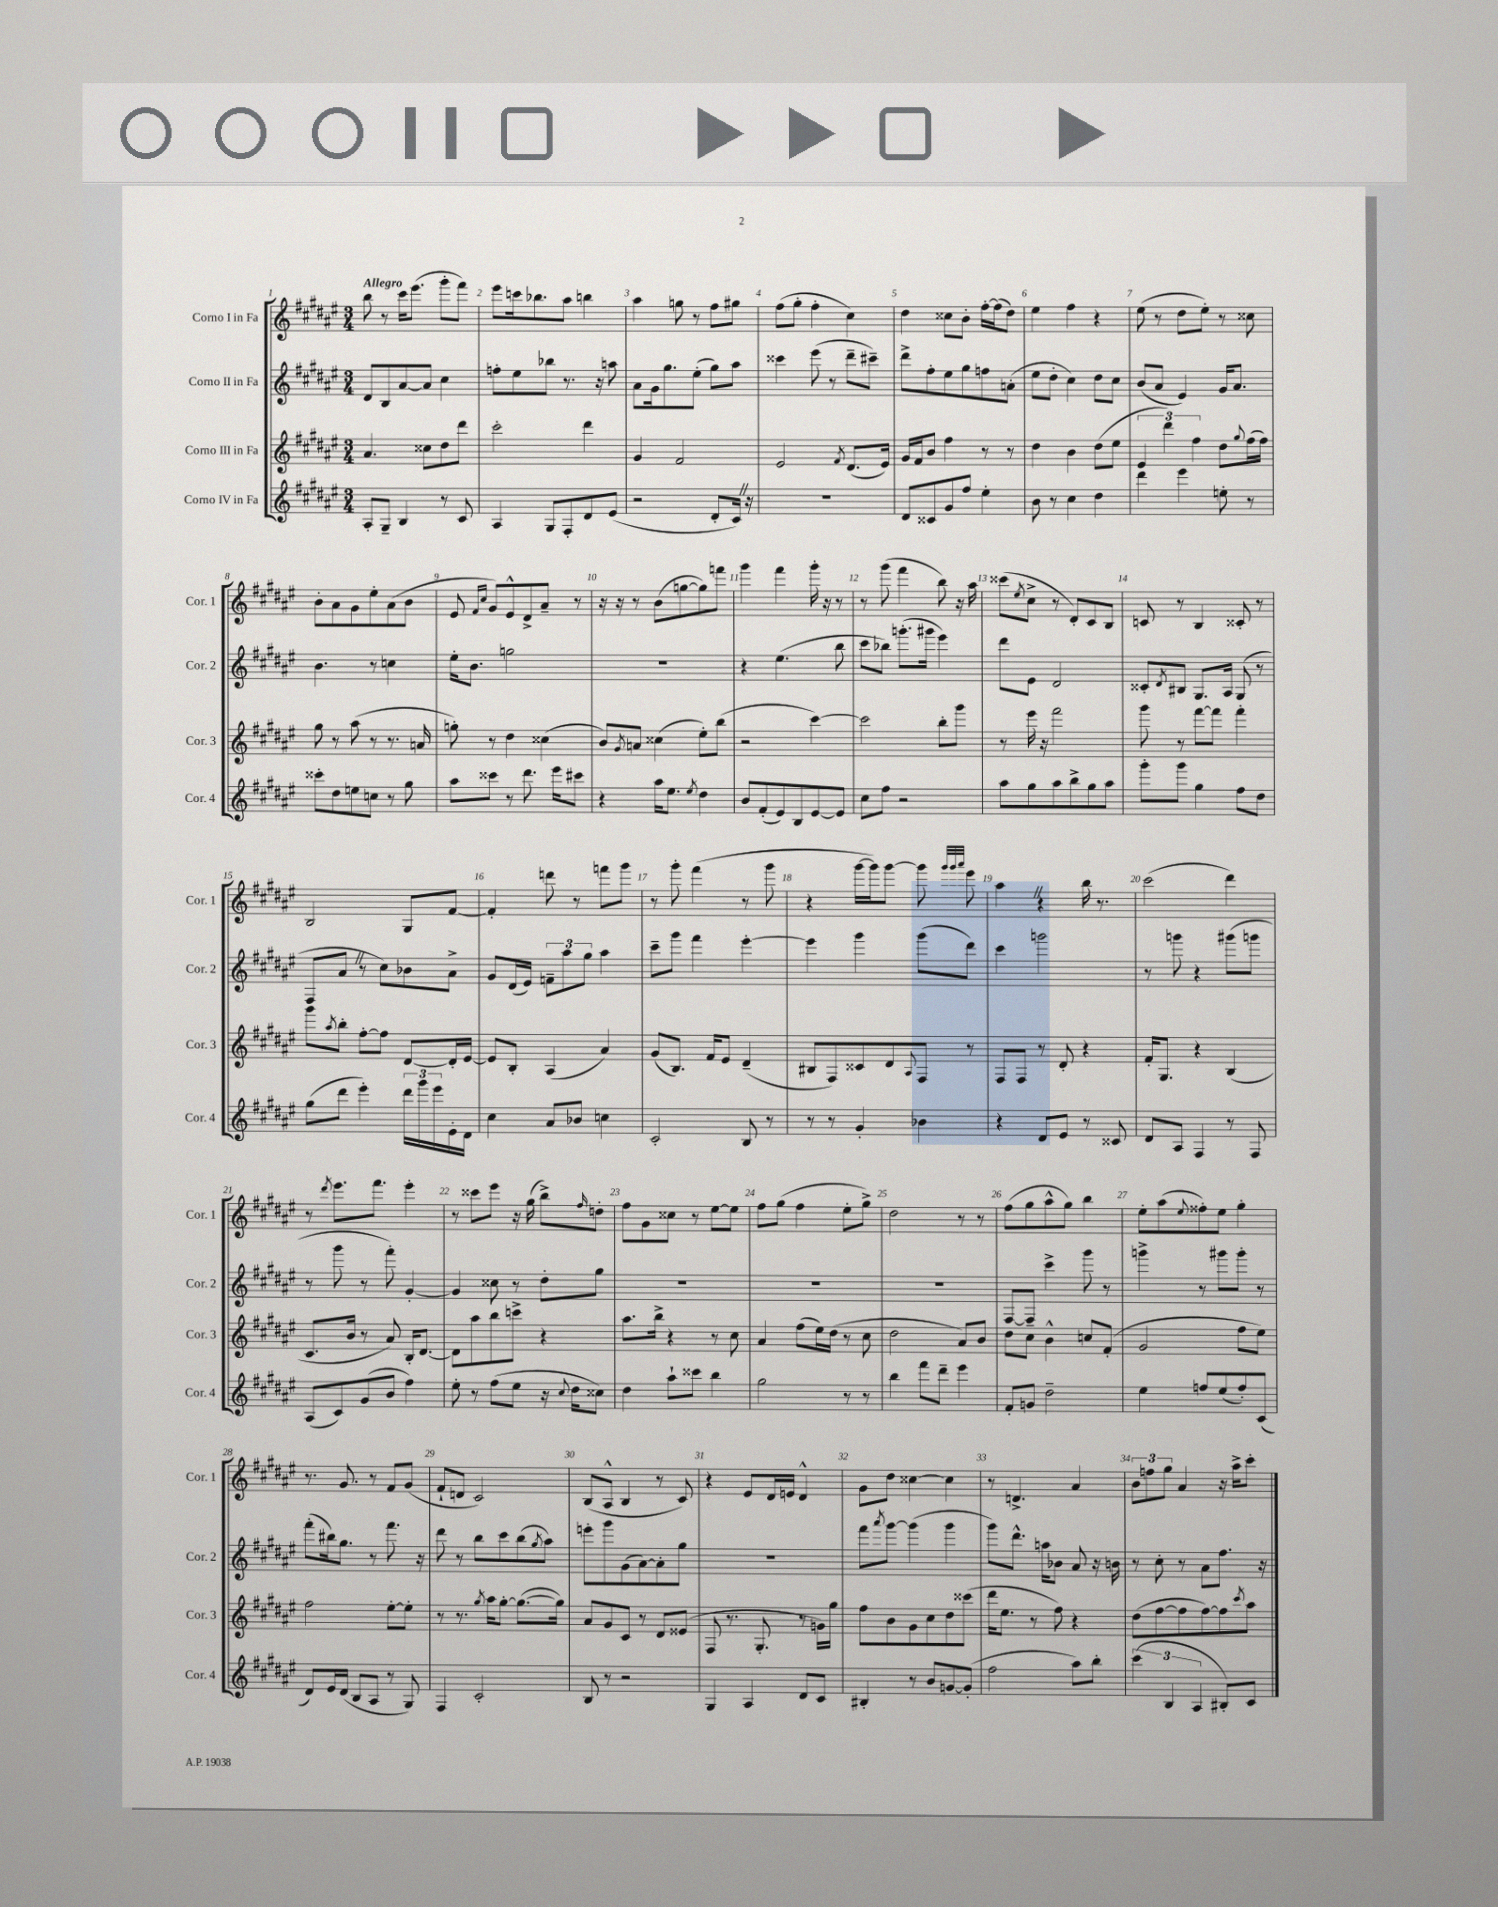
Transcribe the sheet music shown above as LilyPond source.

<<
\new StaffGroup <<
\new Staff = "s0" \with { instrumentName = "Corno I in Fa" shortInstrumentName = "Cor. 1" } {
    \clef treble \key fis \major \numericTimeSignature \time 3/4 \tempo "Allegro"
    b''8 r8 cis'''16 eis'''8.( gis'''8-. fis'''8) |
    eis'''8 c'''16 bes''8. ais''8 b''4 |
    ais''4 g''8 r8 fis''8 gis''8 |
    fis''8( gis''8-. fis''4-. cis''4) |
    dis''4 cisis''8 b'8-. fis''16~-. fis''16( dis''8) |
    eis''4 fis''4 r4 |
    eis''8( r8 dis''8 eis''8-.) r8 cisis''8 |
    b'8-. ais'8 gis'8 eis''8-. ais'8( b'8 |
    eis'8 \grace { fis'16 cis''16 } gis'8) eis'8-^ dis'8-> ais'8-- r8 |
    r16 r16 r8 b'8( g''8~ g''8) f'''8 |
    gis'''4 fis'''4 gis'''16-. r16 r8 |
    r8 gis'''8( fis'''4 b''8) r16 ais''16 |
    cisis'''8( \acciaccatura { eis''8 } cis''8-> r8 dis'8-.) cis'8 b8 |
    c'8 r8 b4 cisis'8-. r8 |
    b2 gis8 fis'8~ |
    fis'4-. d'''8 r8 f'''8 gis'''8 |
    r8 gis'''8-. fis'''4( r8 gis'''8 |
    r4 gis'''16~ gis'''16) gis'''8~ gis'''8 \grace { gis'''32 gis'''32 ais'''32 } eis'''8 |
    ais''4 \once \override BreathingSign.text = \markup { \musicglyph "scripts.caesura.straight" } \breathe r4 b''16 r8. |
    cis'''2( dis'''4) |
    r8 \acciaccatura { dis'''8 } eis'''8. fis'''8. eis'''4-. |
    r8 cisis'''8 eis'''8 r16 gis''16( b''8->) \grace { fis''16 } d''8-. |
    fis''8 gis'8 cisis''8 r8 eis''8~ eis''8 |
    fis''8 gis''8( fis''4 eis''8-. gis''8->) |
    dis''2 r8 r8 |
    fis''8( gis''8 ais''8-^ gis''8) b''4 |
    eis''8-. ais''8( \appoggiatura { eis''8 } fisis''8-.) eis''8 gis''4-. |
    r8. gis'8. r8 fis'8 gis'8( |
    fis'8-! d'8 cis'2) |
    b8( ais8-^ b4 r8 cis'8) |
    r4 eis'8 dis'16 e'16 dis'4-^ |
    gis'8 dis''8 cisis''4~ cisis''4 |
    r8 d'4.-> ais'4 |
    \tuplet 3/2 { b'8 f''8 gis''8 } ais'4 r16 ais''16-> cis'''8-. \bar "|." |
}
\new Staff = "s1" \with { instrumentName = "Corno II in Fa" shortInstrumentName = "Cor. 2" } {
    \clef treble \key fis \major \numericTimeSignature \time 3/4
    dis'8 b8 ais'8~ ais'8 cis''4 |
    f''8-. eis''8 bes''8 r8. r16 a''8 |
    ais'8 gis'16 gis''8. eis''8-.( gis''8) ais''8 |
    cisis'''4 eis'''8( r8 dis'''8-- cis'''8--) |
    dis'''8-> fis''8-. eis''8 gis''8 f''8 a'8-.( |
    eis''8 dis''8-. cis''4) dis''8 cis''8 |
    b'8( ais'8 eis'4) gis'16 ais'8. |
    b'4. r8 c''4 |
    eis''16-. b'8. g''2 |
    R2. |
    r4 eis''4.( b''8 |
    cis'''8 bes''8) g'''8.-.( gis'''16 eis'''4) |
    dis'''8 eis'8 dis'2 |
    cisis'8-. \acciaccatura { dis'8 } bis8 gis8. ais16 gis8( r8 |
    fis8 ais'8 \once \override BreathingSign.text = \markup { \musicglyph "scripts.caesura.straight" } \breathe r8 cis''8) bes'8 ais'8-> |
    gis'8 dis'16( eis'16) \tuplet 3/2 { f'8-- ais''8 gis''8 } ais''4 |
    cis'''8-- gis'''8 fis'''4 eis'''4~-. |
    eis'''4 gis'''4 gis'''8( dis'''8) |
    cis'''4 g'''2 |
    r8 g'''8 r4 gis'''8( g'''8 |
    r8 gis'''8 r8 fis'''8-.) gis'4~-. |
    gis'4 cisis''8 r8 dis''8-. gis''8 |
    R2. |
    R2. |
    R2. |
    fis8~ fis8-- cis'''4-> gis'''8 r8 |
    g'''4-> r8 gis'''8 gis'''8-. r8 |
    fis'''8-.( bis''16) gis''8. r8 fis'''8. r16 |
    dis'''8 r8 b''8 cis'''8 b''8( \acciaccatura { gis''8 } ais''8) |
    e'''8-. gis'''8 gis'8( ais'8~) ais'8-. gis''8 |
    R2. |
    fis'''8 \acciaccatura { ais'''8 } gis'''8~ gis'''4( gis'''4 |
    gis'''8) dis'''8.-^ a''16 bes'8 ais'8 r16 b'16 |
    r8 cis''8-. r8 ais'8 fis''8. r16 \bar "|." |
}
\new Staff = "s2" \with { instrumentName = "Corno III in Fa" shortInstrumentName = "Cor. 3" } {
    \clef treble \key fis \major \numericTimeSignature \time 3/4
    ais'4. cisis''8 dis''8 dis'''8 |
    cis'''2-. dis'''4 |
    gis'4 fis'2 |
    eis'2 \acciaccatura { fis'8 } dis'8.( eis'16) |
    gis'16 fis'16 b'8 fis''4 r8 r8 |
    dis''4 b'4 dis''8( eis''8 |
    \tuplet 3/2 { eis'4 dis'''4) fis''4 } dis''8 \appoggiatura { gis''8 } fis''16( fis''16) |
    gis''8 r8 ais''8( r8 r8. a'16 |
    g''8-.) r8 dis''4 cisis''4( |
    b'8) \acciaccatura { gis'8 } a'8 cisis''4( eis''8-.) b''8( |
    r2 cis'''4~) |
    cis'''2 b''8-. gis'''8 |
    r8 eis'''16 r16 fis'''2 |
    gis'''8 r8 fis'''8~ fis'''8 fis'''4-. |
    gis'''8 \acciaccatura { ais''8 } b''8-. fis''8~-. fis''8 dis'8~ dis'16-. eis'16~ |
    eis'8 b8-. ais4( ais'4) |
    gis'8( b8.) fis'16 eis'8 dis'4--( |
    bis8 fis8) cisis'8 dis'8 \appoggiatura { ais8 } fis8 r8 |
    fis8 fis8 r8 dis'8-. r4 |
    fis'16-. gis8. r4 b4( |
    cis'8. b'16 r8 ais'8) b16-. dis'8.~ |
    dis'8 ais''8 b''8 c'''8-> r4 |
    ais''8. b''16-> r4 r8 cis''8 |
    ais'4 fis''8( eis''16) dis''16( r8 cis''8 |
    dis''2 ais'8) b'8 |
    dis''8 cis''8 b'4-^ c''8 fis'8-.( |
    gis'2 fis''8 eis''8) |
    fis''2 eis''8~-. eis''8-. |
    r8 r8. \acciaccatura { gis''8 } ais''16 gis''8~-. gis''8.~( gis''16) |
    ais'8 gis'8 cis'8 r8 dis'8 eisis'8( |
    fis8 r8. gis8.-. r8 g'16) gis''16 |
    fis''8 b'8 gis'8 cis''8 dis''8 cisis'''8( |
    dis'''16 eis''8. r8 fis''8) r4 |
    dis''8( fis''8~ fis''8 fis''8~) fis''8 \acciaccatura { cis'''8 } ais''8 \bar "|." |
}
\new Staff = "s3" \with { instrumentName = "Corno IV in Fa" shortInstrumentName = "Cor. 4" } {
    \clef treble \key fis \major \numericTimeSignature \time 3/4
    ais8-. gis8-- b4 r8 cis'8 |
    ais4 gis8 fis8-. dis'8 eis'8( |
    r2 dis'8-. cis'16) \once \override BreathingSign.text = \markup { \musicglyph "scripts.caesura.straight" } \breathe r16 |
    R2. |
    dis'8 cisis'8 gis'8 fis''8 eis''4-. |
    b'8 r8 cis''4 dis''4 |
    dis'''4 eis'''4 e''8-. r8 |
    cisis'''8-. dis''8 e''8 c''8 r8 gis''8 |
    ais''8 cisis'''8 r8 dis'''8. eis'''16 cis'''8 |
    r4 ais''16 eis''8. \acciaccatura { eis''8 } dis''4 |
    b'8 fis'8-.( eis'8) b8 eis'8~ eis'8 |
    cis''8 fis''8 r2 |
    ais''8 gis''8 ais''8 b''8-> gis''8 ais''8 |
    gis'''8-. gis'''8 gis''4 fis''8 dis''8 |
    gis''8( dis'''8 eis'''4-.) \tuplet 3/2 { dis'''16 gis'''16 eis'''16 } eis'16-. dis'16 |
    cis''4 ais'8 bes'8 c''4 |
    cis'2-. b8 r8 |
    r8 r8 gis'4-. bes'4 |
    r4 dis'8 eis'8 r8 cisis'8 |
    dis'8 ais8 fis4 r8 fis8 |
    ais8( cis'8) gis'8( b'8 fis''4) |
    eis''8-. r8 fis''8( eis''8 r16 \appoggiatura { cis''8 } dis''16 cisis''8) |
    dis''4 ais''8-! cisis'''8 b''4 |
    gis''2 r8 r8 |
    b''4 fis'''8 dis'''8-- eis'''4 |
    fis'8-. g'8 dis''2-- |
    eis''4 f''8 eis''8( f''8-.) cis'8( |
    dis'8) eis'16 dis'16( b8 ais8 r8 gis8) |
    fis4 cis'2-. |
    b8 r8 r2 |
    gis4 ais4 dis'8 cis'8 |
    bis4-. r8 b'8 g'8~ g'8-.( |
    fis''2 ais''8) b''8-. |
    \tuplet 3/2 { cis'''4( b4 ais4 } bis8-.) cis'8 \bar "|." |
}
>>
>>
\layout { \context { \Score \override BarNumber.break-visibility = ##(#f #t #t) barNumberVisibility = #all-bar-numbers-visible } }
